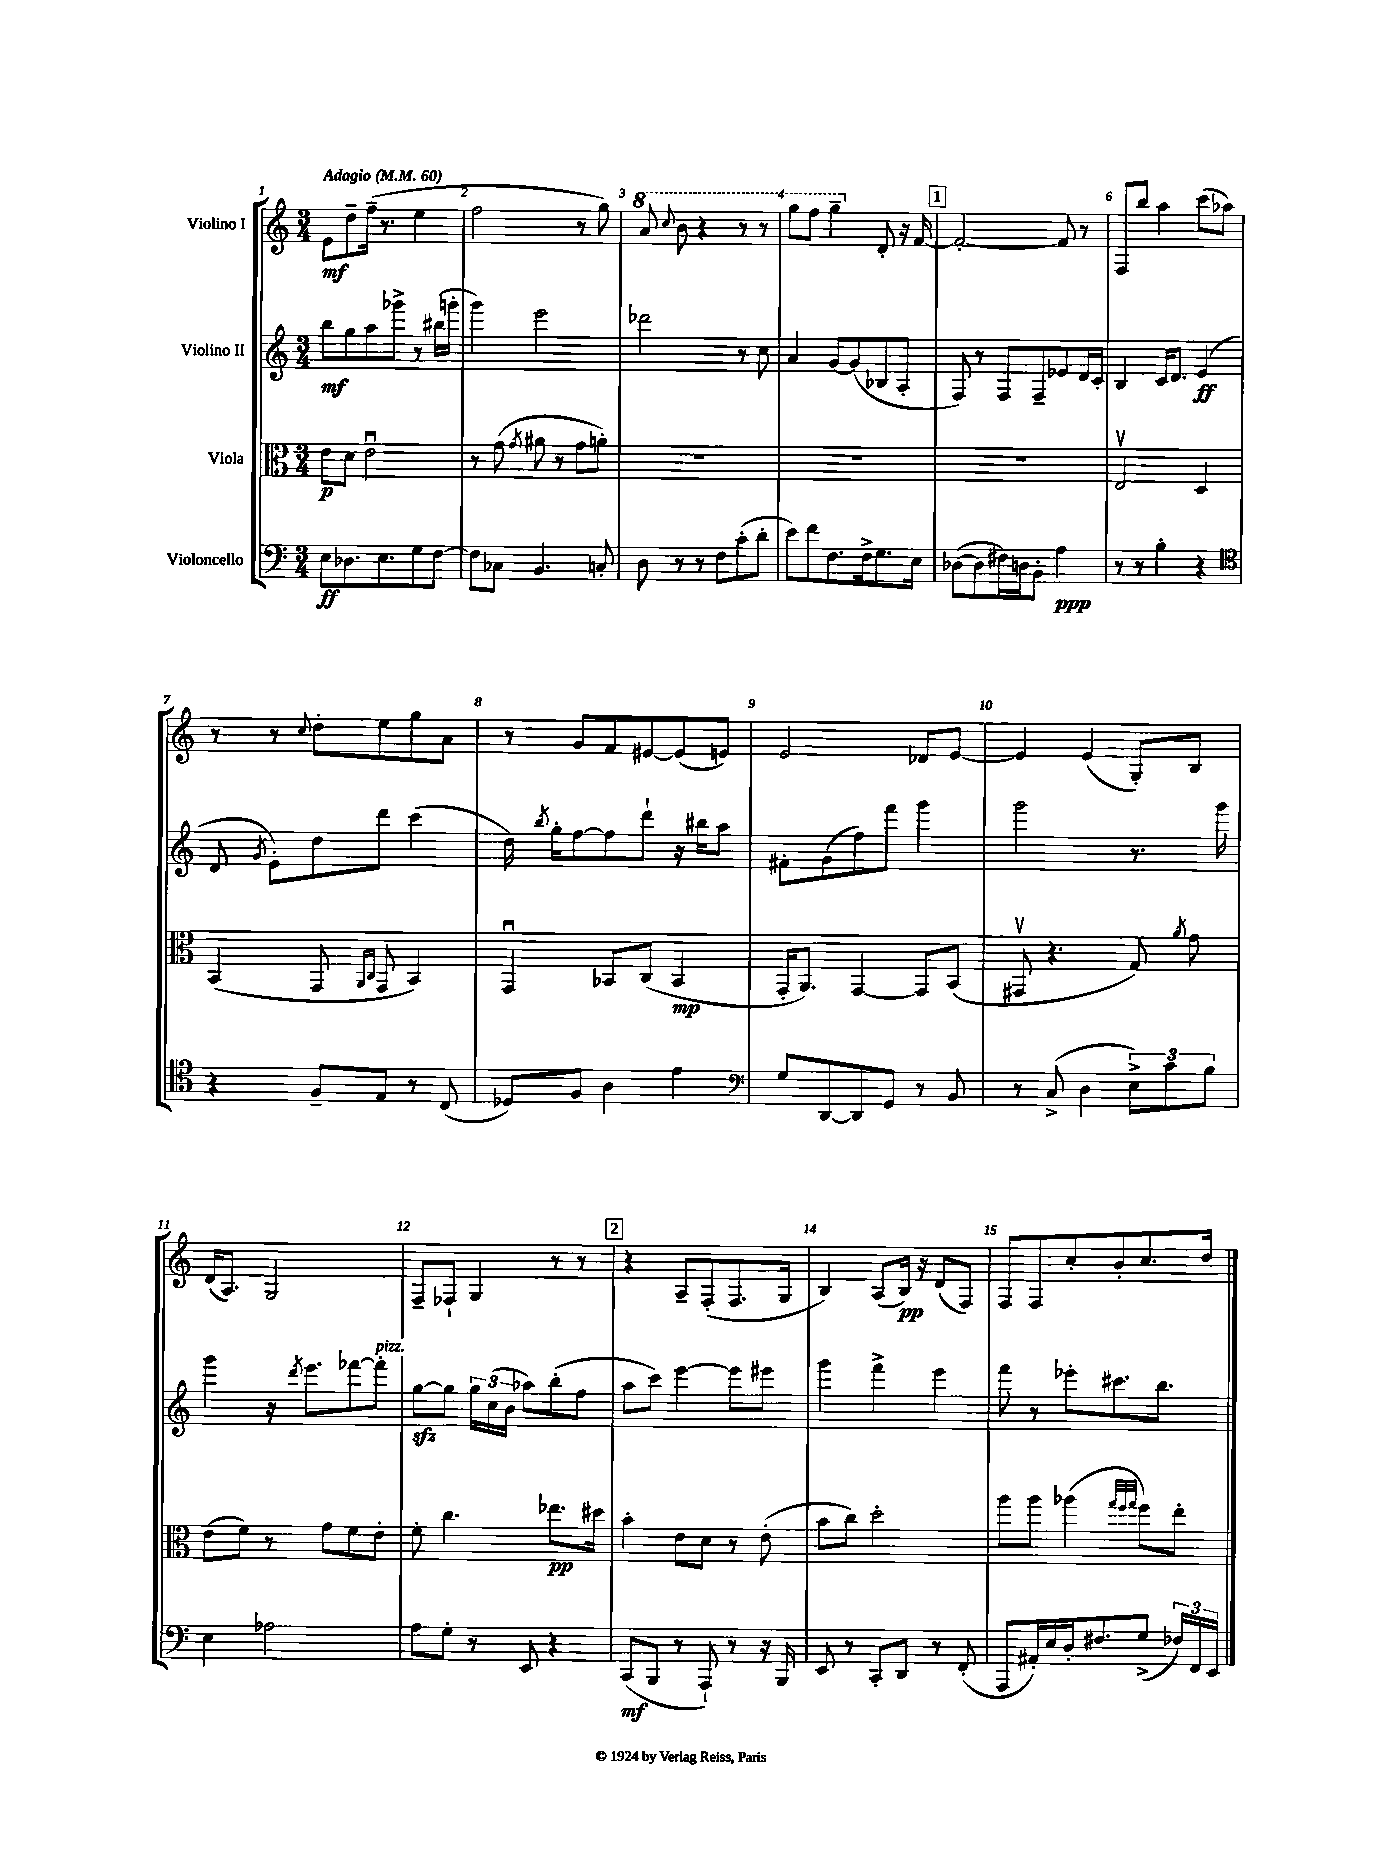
<<
\new StaffGroup <<
\new Staff = "s0" \with { instrumentName = "Violino I" } {
    \clef treble \key c \major \numericTimeSignature \time 3/4 \tempo "Adagio" 4 = 60
    \autoBeamOff e'8[\mf d''8-- f''16]--( r8. e''4 |
    f''2 r8 g''8) |
    \ottava #1 a''8 \appoggiatura { c'''8 } b''8 r4 r8 r8 |
    g'''8[ f'''8] g'''4-- \ottava #0 d'8-. r16 f'16~ |
    \mark \markup { \box "1" } f'2~-. f'8 r8 |
    f8[ b''8] a''4 c'''8[( aes''8]) |
    r8 r8 \appoggiatura { c''8 } d''8[-. e''8 g''8 a'8] |
    r8 g'8[ f'8 eis'8~ eis'8( e'8]) |
    e'2 des'8[ e'8]~ |
    e'4 e'4( g8[-.) b8] |
    d'16[( a8.]) g2 |
    f8[-- fes8]-! g4 r8 r8 |
    \mark \markup { \box "2" } r4 a8[-- f8-.( f8. g16] |
    b4) a8[( b16]\pp) r16 d'8[( f8]) |
    f8[ f8 c''8-. b'8-. c''8. d''16] \bar "|." |
}
\new Staff = "s1" \with { instrumentName = "Violino II" } {
    \clef treble \key c \major \numericTimeSignature \time 3/4
    \autoBeamOff b''8[\mf g''8 a''8 ges'''8]-> r8 bis''16[( g'''16]-. |
    g'''4) e'''2 |
    des'''2 r8 c''8 |
    a'4 g'8[~ g'8( bes8 a8]-. |
    \mark \markup { \box "1" } f8) r8 f8[ f8-- ees'8 d'16 c'16]-. |
    b4 c'16[ d'8.] e'4\ff( |
    d'8 \acciaccatura { g'8 } e'8[-.) d''8 d'''8] c'''4( |
    d''16) \acciaccatura { b''8 } g''16[-. f''8~ f''8 d'''8]-! r16 bis''16[ a''8] |
    fis'8[-. g'8( f''8) f'''8] g'''4 |
    g'''2 r8. g'''16 |
    g'''4 r16 \acciaccatura { d'''8 } e'''8.[ fes'''8~ fes'''8]-.^\markup { \italic "pizz." } |
    g''8[~\sfz g''8] \tuplet 3/2 { g''16[ c''16( b'16] } aes''8[) b''8-.( f''8] |
    \mark \markup { \box "2" } a''8[ c'''8]) e'''4~ e'''8[ eis'''8] |
    g'''4 f'''4-> e'''4 |
    f'''8 r8 ees'''8[-. cis'''8. b''8.] \bar "|." |
}
\new Staff = "s2" \with { instrumentName = "Viola" } {
    \clef alto \key c \major \numericTimeSignature \time 3/4
    \autoBeamOff e'8[\p d'8] e'2\downbow |
    r8 g'8( \acciaccatura { g'8 } ais'8 r8 g'8[ a'8]-.) |
    R2. |
    R2. |
    \mark \markup { \box "1" } R2. |
    e2\upbow d4 |
    b,4( g,8 \grace { a,16[ c16] } g,8 b,4) |
    g,4\downbow bes,8[ c8]( bes,4\mp |
    g,16[-. a,8.]) g,4~ g,8[ b,8]( |
    gis,8\upbow r4. g8) \acciaccatura { a'8 } g'8 |
    e'8[( f'8]) r8 g'8[ f'8 e'8]-. |
    f'8-. c''4. ees''8.[\pp dis''16] |
    \mark \markup { \box "2" } b'4-. e'8[ d'8] r8 e'8-.( |
    b'8[ c''8]) d''2-. |
    a''8[ a''8] aes''4( \grace { g''32[ f''32 g''32] } f''8[) e''8]-. \bar "|." |
}
\new Staff = "s3" \with { instrumentName = "Violoncello" } {
    \clef bass \key c \major \numericTimeSignature \time 3/4
    \autoBeamOff e8[\ff des8. e8. g8 f8]~ |
    f8[ ces8] b,4. c8-. |
    d8 r8 r8 f8[ c'8-.( d'8]-. |
    e'8[) f'8 f8. f16-> g8. e16] |
    \mark \markup { \box "1" } des8[~( des8 fis16) d16 b,8]-. a4\ppp |
    r8 r8 b4-. r4 |
    \clef tenor r4 f8[-- e8] r8 c8( |
    des8[) f8] a4 e'4 |
    \clef bass g8[ d,8~ d,8 g,8] r8 b,8 |
    r8 c8->( d4 \tuplet 3/2 { e8[->) c'8 b8] } |
    e4 aes2 |
    a8[ g8]-. r8 e,8 r4 |
    \mark \markup { \box "2" } c,8[\mf( b,,8] r8 a,,8-!) r8 r16 b,,16 |
    e,8 r8 c,8[-. d,8] r8 f,8-.( |
    a,,8[ ais,16-.) e16 d16-. fis8. g8]->( \tuplet 3/2 { fes16[) f,16 e,16] } \bar "|." |
}
>>
>>
\layout { \context { \Score \override BarNumber.break-visibility = ##(#f #t #t) barNumberVisibility = #all-bar-numbers-visible } }
